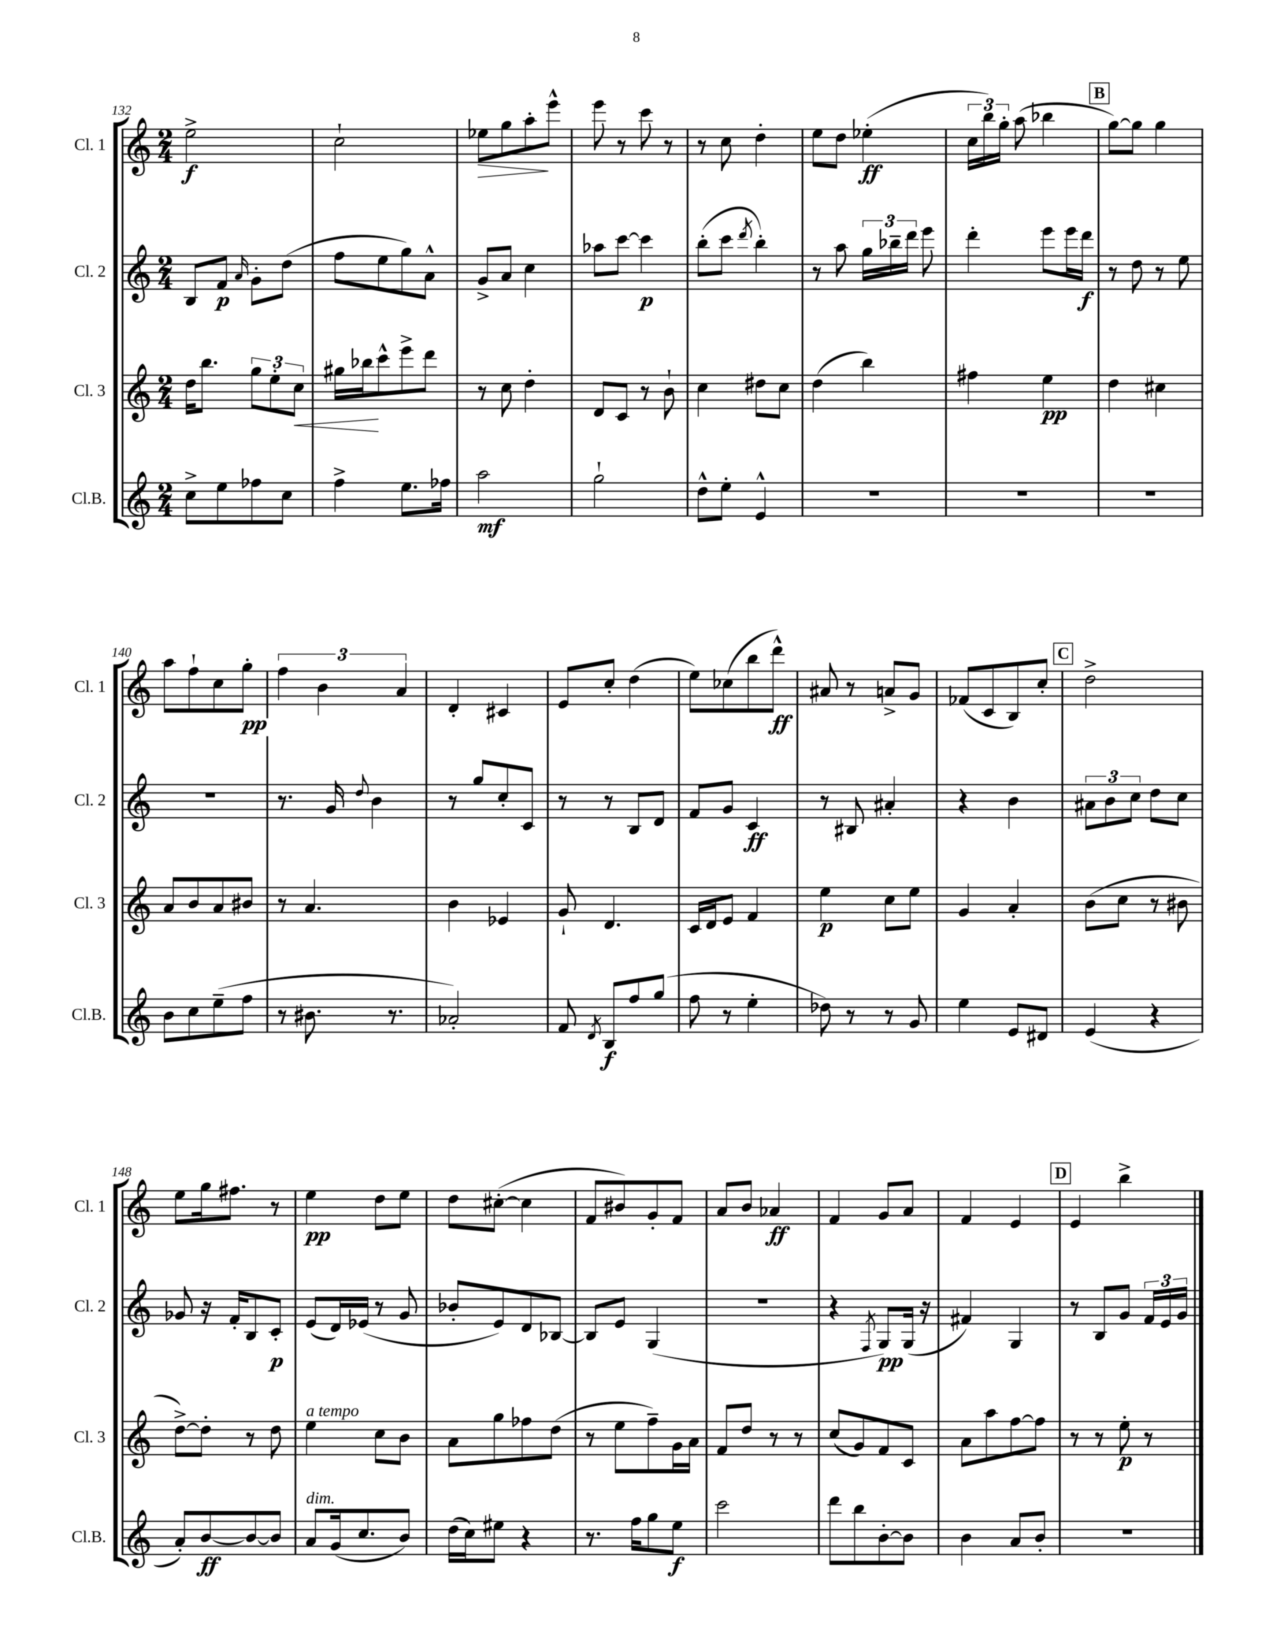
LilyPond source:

<<
\new StaffGroup <<
\new Staff = "s0" \with { instrumentName = "Cl. 1" shortInstrumentName = "Cl. 1" } {
    \clef treble \key c \major \numericTimeSignature \time 2/4
    \autoBeamOff e''2->\f |
    c''2-! |
    ees''8[\> g''8 a''8-.\! e'''8]-^ |
    e'''8 r8 c'''8 r8 |
    r8 c''8 d''4-. |
    e''8[ d''8] ees''4-.\ff( |
    \tuplet 3/2 { c''16[ b''16) g''16]-. } a''8( bes''4 |
    \mark \markup { \box "B" } g''8[~) g''8] g''4 |
    a''8[ f''8-! c''8 g''8]-.\pp |
    \tuplet 3/2 { f''4 b'4 a'4 } |
    d'4-. cis'4 |
    e'8[ c''8]-. d''4( |
    e''8[) ces''8( b''8 d'''8]-^\ff) |
    ais'8 r8 a'8[-> g'8] |
    fes'8[( c'8 b8) c''8]-. |
    \mark \markup { \box "C" } d''2-> |
    e''8[ g''16 fis''8.] r8 |
    e''4\pp d''8[ e''8] |
    d''8[ cis''8]~-.( cis''4 |
    f'8[ bis'8) g'8-. f'8] |
    a'8[ b'8] aes'4\ff |
    f'4 g'8[ a'8] |
    f'4 e'4 |
    \mark \markup { \box "D" } e'4 b''4-> \bar "|." |
}
\new Staff = "s1" \with { instrumentName = "Cl. 2" shortInstrumentName = "Cl. 2" } {
    \clef treble \key c \major \numericTimeSignature \time 2/4
    \autoBeamOff b8[ f'8]\p \grace { a'16 } g'8[-. d''8]( |
    f''8[ e''8 g''8) a'8]-^ |
    g'8[-> a'8] c''4 |
    aes''8[ c'''8]~ c'''4\p |
    b''8[-.( c'''8] \acciaccatura { d'''8 } b''4-.) |
    r8 a''8 \tuplet 3/2 { g''16[ bes''16-- d'''16] } e'''8 |
    d'''4-. e'''8[ e'''16 d'''16]\f |
    \mark \markup { \box "B" } r8 d''8 r8 e''8 |
    r2 |
    r8. g'16 \appoggiatura { d''8 } b'4 |
    r8 g''8[ c''8-. c'8] |
    r8 r8 b8[ d'8] |
    f'8[ g'8] c'4\ff |
    r8 bis8 ais'4-. |
    r4 b'4 |
    \mark \markup { \box "C" } \tuplet 3/2 { ais'8[ b'8 c''8] } d''8[ c''8] |
    ges'8 r16 f'16[-. b8 c'8]-.\p |
    e'8[( d'16) ees'16]( r8 g'8 |
    bes'8[-. e'8) d'8 bes8]~ |
    bes8[ e'8] g4( |
    r2 |
    r4 \acciaccatura { f8 } g8[\pp) g16]( r16 |
    fis'4) g4 |
    \mark \markup { \box "D" } r8 b8[ g'8] \tuplet 3/2 { f'16[ e'16 g'16] } \bar "|." |
}
\new Staff = "s2" \with { instrumentName = "Cl. 3" shortInstrumentName = "Cl. 3" } {
    \clef treble \key c \major \numericTimeSignature \time 2/4
    \autoBeamOff d''16[ b''8.] \tuplet 3/2 { g''8[ e''8-. c''8]\< } |
    gis''16[ bes''16\! c'''8-^ e'''8-> d'''8] |
    r8 c''8 d''4-. |
    d'8[ c'8] r8 b'8-! |
    c''4 dis''8[ c''8] |
    d''4( b''4) |
    fis''4 e''4\pp |
    \mark \markup { \box "B" } d''4 cis''4 |
    a'8[ b'8 a'8 bis'8] |
    r8 a'4. |
    b'4 ees'4 |
    g'8-! d'4. |
    c'16[ d'16 e'8] f'4 |
    e''4\p c''8[ e''8] |
    g'4 a'4-. |
    \mark \markup { \box "C" } b'8[( c''8] r8 bis'8 |
    d''8[~->) d''8]-. r8 d''8 |
    e''4^\markup { \italic "a tempo" } c''8[ b'8] |
    a'8[ g''8 fes''8 d''8]( |
    r8 e''8[ f''8--) g'16 a'16] |
    f'8[ d''8] r8 r8 |
    c''8[( g'8) f'8 c'8] |
    a'8[ a''8 f''8~ f''8] |
    \mark \markup { \box "D" } r8 r8 e''8-.\p r8 \bar "|." |
}
\new Staff = "s3" \with { instrumentName = "Cl.B." shortInstrumentName = "Cl.B." } {
    \clef treble \key c \major \numericTimeSignature \time 2/4
    \autoBeamOff c''8[-> e''8 fes''8 c''8] |
    f''4-> e''8.[ fes''16] |
    a''2\mf |
    g''2-! |
    d''8[-^ e''8]-. e'4-^ |
    R2 |
    R2 |
    \mark \markup { \box "B" } R2 |
    b'8[ c''8 e''8--( f''8] |
    r8 bis'8. r8. |
    aes'2-.) |
    f'8 \acciaccatura { d'8 } b8[\f f''8 g''8]( |
    f''8 r8 e''4-. |
    des''8) r8 r8 g'8 |
    e''4 e'8[ dis'8] |
    \mark \markup { \box "C" } e'4( r4 |
    a'8[-.) b'8~\ff b'8~ b'8] |
    a'8[^\markup { \italic "dim." } g'16( c''8. b'8]) |
    d''16[( c''16) eis''8] r4 |
    r8. f''16[ g''8 e''8]\f |
    c'''2 |
    d'''8[ b''8 b'8~-. b'8] |
    b'4 a'8[ b'8]-. |
    \mark \markup { \box "D" } R2 \bar "|." |
}
>>
>>
\layout { \context { \Score currentBarNumber = #132 } }
